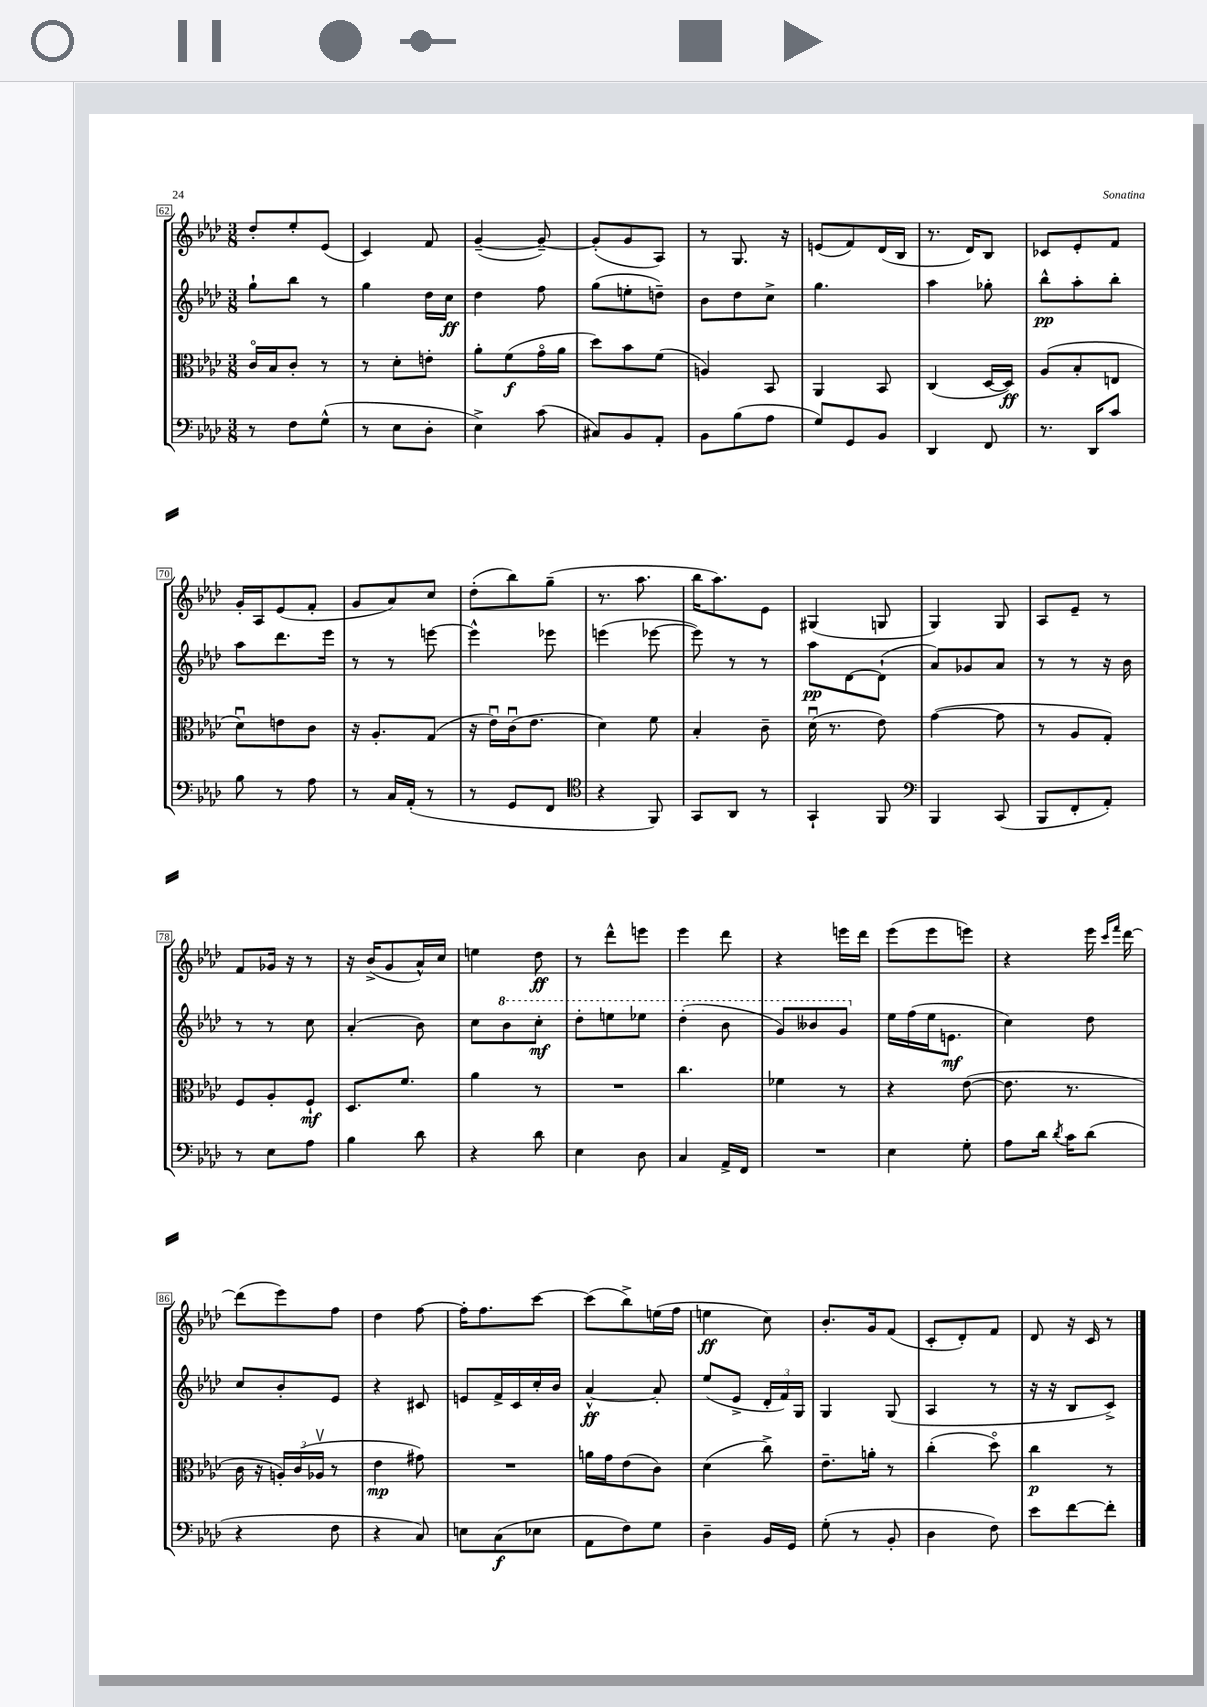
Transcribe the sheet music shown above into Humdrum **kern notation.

**kern	**kern	**kern	**kern
*staff4	*staff3	*staff2	*staff1
*clefF4	*clefC3	*clefG2	*clefG2
*k[b-e-a-d-]	*k[b-e-a-d-]	*k[b-e-a-d-]	*k[b-e-a-d-]
*M3/8	*M3/8	*M3/8	*M3/8
8r	16co/LL	8gg`\L	8dd-'/L
.	16B-/J	.	.
8F\L	8c'/J	8bb-\J	8ee-'/
(8G^^\J	8r	8r	(8e-/J
=	=	=	=
8r	8r	4gg\	4c/)
8E-\L	8d-'\L	.	.
8D-'\J	8e'\J	16dd-\LL	8f/
.	.	16cc\JJ	.
=	=	=	=
4E-^\)	8a-'\L	4dd-\	([4g~/
.	(8f\	.	.
(8c\	16go\L	8ff\	8g~/_)
.	16a-\JJ	.	.
=	=	=	=
8C#/L)	8dd-\L)	(8gg\L	(8g'/]L
8BB-/	8b-\	8ee'\	8g/
8AA-'/J	(8f\J	8dd~\J)	8A-/J)
=	=	=	=
8BB-\L	4A/)	8b-\L	8r
(8B-\	.	8dd-\	8.G/
8A-\J	8BB-/	8cc^\J	.
.	.	.	16r
=	=	=	=
8G/L)	4AA-/	4.gg\	(8e/L
8GG/	.	.	8f/)
8BB-/J	8BB-/	.	(16d-/L
.	.	.	16B-/JJ
=	=	=	=
4DD-/	(4C/	4aa-\	8.r
.	.	.	16d-/LK)
8FF/	[16D-/LL	8gg-'\	8B-/J
.	16D-/]JJ)	.	.
=	=	=	=
8.r	(8A-/L	8bb-^^\L	8c-/L
.	8B-'/	8aa-'\	8e-'/
16DD-/LK	.	.	.
8c/J	8E/J	8bb-'\J	8f/J
=	=	=	=
8B-\	8d-u\L)	8aa-\L	16g'/LL
.	.	.	16A-/J
8r	8e\	8.ddd-\	(8e-/
8A-\	8c\J	.	8f'/J
.	.	16eee-\Jk	.
=	=	=	=
8r	16r	8r	8g/L
.	8.A-'/L	.	.
16C/LL	.	8r	8a-/)
(16AA-'/JJ	.	.	.
8r	(8G/J	[8eee\	8cc/J
=	=	=	=
8r	16r	4eee^^\]	(8dd-'\L
.	16e-u\LL)	.	.
8GG/L	(16cu\J	.	8bb-\)
.	8.e-\J	.	.
8FF/J	.	8eee-\	(8gg~\J
=	=	=	=
*clefC4	*	*	*
4r	4d-\)	(4eee\	8.r
.	.	.	8.aa-\
8FF/)	8f\	[8eee-\	.
=	=	=	=
8GG/L	4B-'/	8eee-\])	16bb-\LK
.	.	.	8.aa-\)
8AA-/J	.	8r	.
8r	8c~\	8r	8e-\J
=	=	=	=
4GG`/	(16d-u\	8aa-\L	(4G#/
.	8.r	.	.
.	.	[8d-\	.
8FF/	8e-\)	(8d-`\]J	8G/
=	=	=	=
*clefF4	*	*	*
4BBB-/	([4g\	8a-/L)	4G/)
.	.	8g-/	.
(8CC/	8g\]	8a-/J	8G/
=	=	=	=
8BBB-/L	8r	8r	8A-/L
8FF'/	8A-/L	8r	8e-~/J
8AA-'/J)	8G'/J)	16r	8r
.	.	16b-\	.
=	=	=	=
8r	8F/L	8r	8f/L
8E-\L	8A-'/	8r	16g-/Jk
.	.	.	16r
8A-\J	8F`/J	8cc\	8r
=	=	=	=
4B-\	8.D-/L	(4a-'/	16r
.	.	.	(16b-^/LK
.	.	.	8g/
.	8.f/J	.	.
8d-\	.	8b-\)	16a-^^/L)
.	.	.	16cc/JJ
=	=	=	=
4r	4a-\	8cc\L	4ee\
.	.	8bb-\	.
8d-\	8r	8ccc'\J	8dd-\
=	=	=	=
4E-\	4.r	8ddd-'\L	8r
.	.	8eee\	8ddd-^^\L
8D-\	.	8eee-\J	8eee\J
=	=	=	=
4C/	4.cc\	(4ddd-'\	4eee-\
16AA-^/LL	.	8bb-\	8ddd-\
16FF/JJ	.	.	.
=	=	=	=
4.r	4f-\	8gg/L)	4r
.	.	8bb--/	.
.	8r	8gg/J	16eee\LL
.	.	.	16ddd-\JJ
=	=	=	=
4E-\	4r	16ee-\LL	(8eee-\L
.	.	(16ff\	.
.	.	16ee-\J	8eee-\
.	.	8.e\J	.
8G'\	([8e-\	.	8eee\J)
=	=	=	=
8A-\L	8.e-\]	4cc\)	4r
16d-\Jk	.	.	.
8qd-/	.	.	.
16c\LK	8.r	.	.
(8d-\J	.	8dd-\	16eee-\
.	.	.	16qqccc/LL
.	.	.	16qqfff/JJ
.	.	.	[16ddd-\
=	=	=	=
4r	16c\	8cc/L	(8ddd-\]L
.	16r	.	.
.	24A'/LL)	8b-'/	8eee-\)
.	(24c/	.	.
.	24A-v/JJ	.	.
8F\	8r	8e-/J	8ff\J
=	=	=	=
4r	4e-\	4r	4dd-\
8C/)	8g#\)	8c#/	[8ff\
=	=	=	=
8E\L	4.r	8e/L	16ff'\]LK
.	.	.	8.ff\
(8C\	.	16f^/L	.
.	.	16c/	.
8E-\J	.	16cc'/	[8ccc\J
.	.	16b-/JJ	.
=	=	=	=
8AA-\L	16a\LL	[4a-^^/	(8ccc\]L
.	16g\J	.	.
8F\)	(8e-\	.	8bb-^\)
8G\J	8c\J)	8a-'/]	(16ee\L
.	.	.	16ff\JJ
=	=	=	=
4D-~\	(4d-\	(8ee-/L	4ee\
.	.	8e-^/J	.
16BB-/LL	8cc^\)	24d-'/LL	8cc\)
.	.	24f/)	.
16GG/JJ	.	.	.
.	.	24G/JJ	.
=	=	=	=
(8G'\	8.e-~\L	4G/	8.b-'/L
8r	.	.	.
.	16a'\Jk	.	16g/k
8BB-'/	8r	(8G/	(8f/J
=	=	=	=
4D-\	(4cc'\	4A-/	8c'/L
.	.	.	8d-'/)
8F\)	8dd-o\)	8r	8f/J
=	=	=	=
8e-\L	4cc\	16r	8d-/
.	.	16r	.
[8f\	.	8B-/L	16r
.	.	.	16c/
8f'\]J	8r	8c^/J)	8r
==	==	==	==
*-	*-	*-	*-
